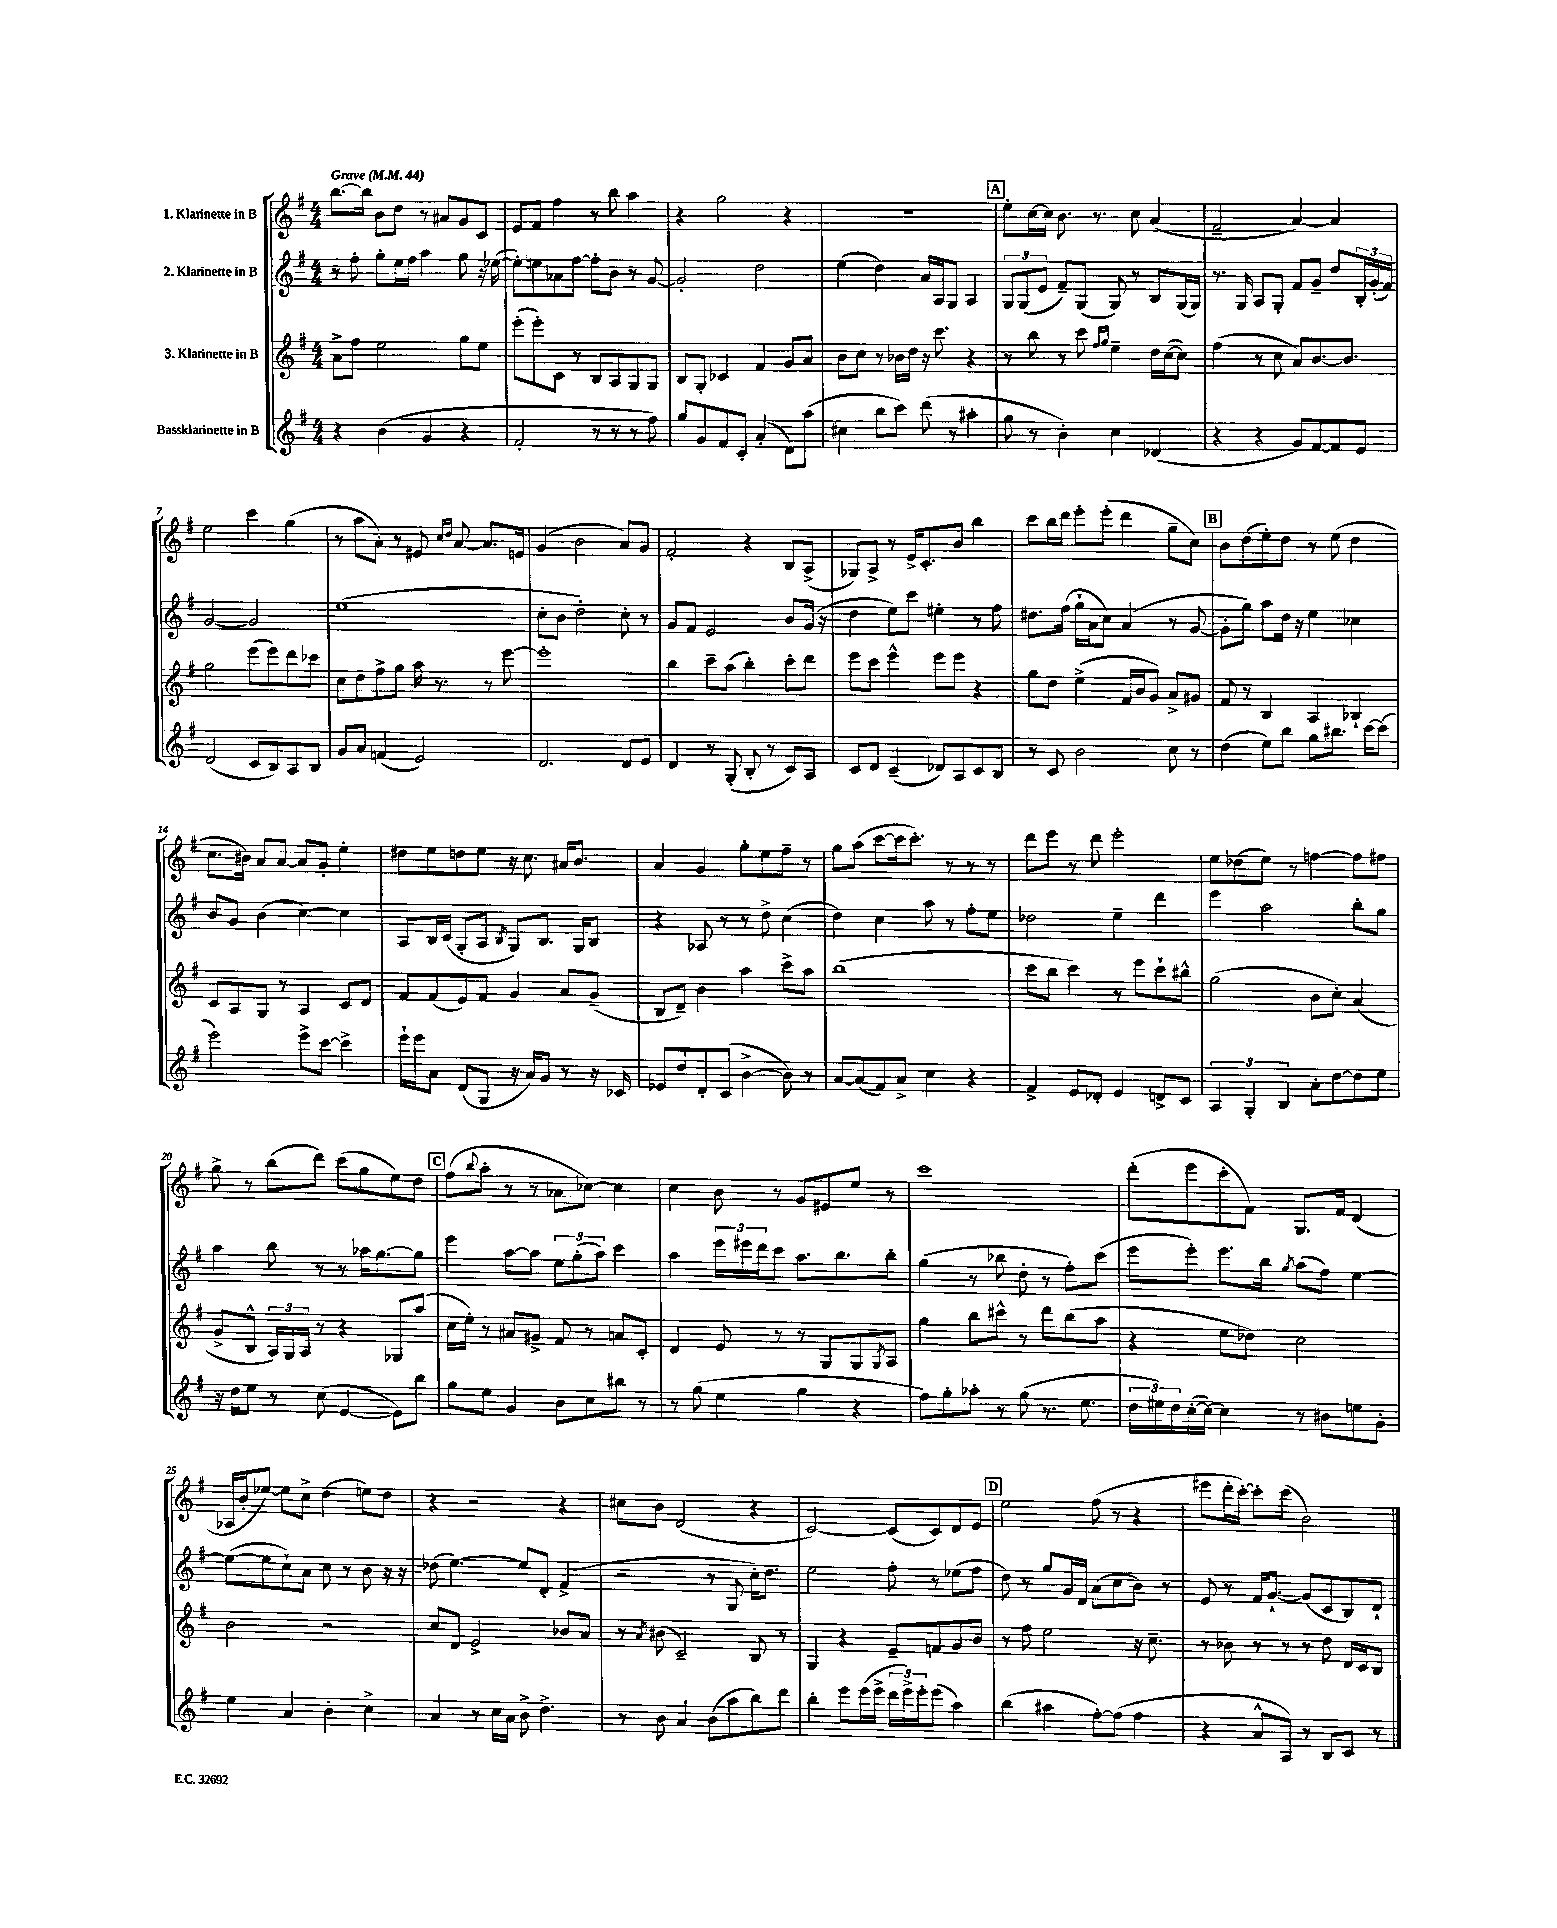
<<
\new StaffGroup <<
\new Staff = "s0" \with { instrumentName = "1. Klarinette in B" } {
    \clef treble \key g \major \numericTimeSignature \time 4/4 \tempo "Grave" 4 = 44
    b''8.~ b''16 b'8 d''8 r8 ais'8 g'8 c'8 |
    e'8 fis'8 fis''4 r8 b''8 a''4 |
    r4 g''2 r4 |
    R1 |
    \mark \markup { \box "A" } e''8-. c''16~ c''16 b'8. r8. c''8 a'4( |
    fis'2-- a'4~) a'4 |
    e''2 c'''4 g''4( |
    r8 a''8 a'8-.) r8 eis'8 \grace { c''16 d''16 } a'8~ a'8. e'16 |
    g'4( b'2 a'8) g'8 |
    fis'2-. r4 b8 a8->( |
    ges8) a8-> r8 e'16-> c'8.-. b'8 b''4 |
    c'''8 b''16 d'''16 e'''8-. e'''8-.( d'''4 g''8-- c''8) |
    \mark \markup { \box "B" } b'8 d''8( e''8-.) d''8 r8 e''8( d''4 |
    c''8. bis'16) a'8 a'8~ a'8 g'8-. e''4-. |
    dis''8 e''8 d''8 e''8 r16 c''8. ais'16 b'8. |
    a'4 g'4 g''8-. e''8 fis''8-- r8 |
    g''8 a''8( c'''8~ c'''16 c'''8.-.) r8 r8 r8 |
    d'''8 e'''8 r8 d'''8 e'''2-. |
    e''8 des''8( e''8) r8 f''4~ f''8 fis''8 |
    g''8-> r8 b''8( d'''8) c'''8( g''8 e''8) d''8 |
    \mark \markup { \box "C" } fis''8( \appoggiatura { b''8 } a''8-. r8 r8 aes'8 ces''8~) ces''4 |
    c''4 b'8 r8 g'8 eis'8 e''8 r8 |
    c'''1 |
    d'''8-.( e'''8 c'''8-. fis'8) g8. fis'16 d'4( |
    aes16 b'16-. ees''8~) ees''8 c''8-> d''4( e''8) d''8 |
    r4 r2 r4 |
    cis''8 b'8 d'2( r4 |
    c'2~) c'8( c'8) d'8 e'8 |
    \mark \markup { \box "D" } e''2 fis''8( r8 r4 |
    eis'''8 d'''16-. c'''16~-.) c'''8-. c'''8( b'2) \bar "|." |
}
\new Staff = "s1" \with { instrumentName = "2. Klarinette in B" } {
    \clef treble \key g \major \numericTimeSignature \time 4/4
    r8 fis''8-. g''8-. e''16 fis''16 a''4 g''8 r16 ees''16~( |
    ees''8-.) e''8 aes'8 fis''8~ fis''8-. b'8 r8 g'8~ |
    g'2-. d''2 |
    e''4( d''4) a'16 a16 g8 a4 |
    \mark \markup { \box "A" } \tuplet 3/2 { g8 g8( e'8 } fis'8--) g8( g8) r8 b8 g16( g16) |
    r8. g16 a8 g8-. fis'8 g'8-- d''8 \tuplet 3/2 { b16-. g'16-.( fis'16) } |
    g'2~ g'2 |
    e''1( |
    c''8-. b'8 d''2-.) c''8-. r8 |
    g'8 fis'8 e'2 b'8 g'16( r16 |
    d''4 e''8) c'''8 eis''4-. r8 fis''8 |
    dis''8. fis''16( g''16-! a'16 c''8) a'4( r8 g'8~ |
    \mark \markup { \box "B" } g'8-. g''8) a''8 d''16 r16 e''4 ces''4 |
    b'8 g'8 b'4( c''4~) c''4 |
    a8 b16 c'16( g8-. a8 \acciaccatura { b8 } g8) b8. g16 b8 |
    r4 aes8 r8 r8 d''8-> c''4( |
    d''4) c''4 a''8 r8 fis''8-. e''8 |
    des''2 e''4-- d'''4 |
    e'''4 a''2 b''8-. g''8 |
    a''4 b''8 r8 r8 aes''16 g''8.~ g''8 |
    \mark \markup { \box "C" } e'''4 a''8~ a''8 \tuplet 3/2 { e''8 g''8-.( a''8) } c'''4 |
    a''4 \tuplet 3/2 { e'''16 eis'''16 d'''16 } c'''8 a''8. b''8. b''8-. |
    g''4( r8 bes''8 d''8-. r8 fis''8-.) c'''8( |
    e'''8 e'''8-.) e'''8. b''16 \acciaccatura { g''8 } a''8( fis''8) e''4~ |
    e''8~( e''8 c''8-!) a'8 c''8 r8 b'8 r16 r16 |
    des''8( e''4.~) e''8 d'8-. fis'4->( |
    r2 r8 g8 c''16-.) d''8. |
    e''2 fis''8-. r8 ees''8( fis''8 |
    \mark \markup { \box "D" } d''8) r8 g''8 g'16 d'16 a'8( c''8 b'8) r8 |
    e'8 r8 fis'16 g'8.~-! g'8( c'8 b8) d'8-! \bar "|." |
}
\new Staff = "s2" \with { instrumentName = "3. Klarinette in B" } {
    \clef treble \key g \major \numericTimeSignature \time 4/4
    a'8-> fis''8 e''2 g''8 e''8 |
    e'''8-.( e'''8-.) c'8 r8 b8 a8 g8 g8 |
    b8 g8-. ces'4 fis'4 g'8 a'8 |
    b'8 c''8 r8 bes'16 d''16 r16 c'''8. r4 |
    \mark \markup { \box "A" } r8 b''8 r8 c'''8 \grace { fis''16 g''16 } e''4-- d''16 c''16~( c''8) |
    fis''4( r8 c''8 a'8) b'8.~ b'8. |
    g''2 e'''8( e'''8) d'''8 ces'''8 |
    c''8 d''8 fis''8-> g''8 a''16 r8. r8 e'''8~ |
    e'''1-. |
    b''4 c'''8-- a''8( b''4-.) c'''8-. d'''8 |
    e'''8 c'''8 e'''4-^ e'''8 e'''8 r4 |
    g''8 d''8 e''4->( fis'16 b'16 g'8) a'8-> gis'8 |
    \mark \markup { \box "B" } fis'8 r8 b4 a4 bes4-! |
    c'8 a8 g8 r8 a4 c'8 d'8 |
    fis'8 fis'8( e'8) fis'8 g'4 a'8 g'8--( |
    b8 d'8--) b'4 a''4 c'''8-> a''8 |
    b''1( |
    c'''8 b''8 c'''4) r8 e'''8 c'''8-! bis''8-^ |
    g''2( b'8 c''8-.) a'4( |
    g'8-> b8-^ \tuplet 3/2 { a16) g16 a16 } r8 r4 ges8 a''8( |
    \mark \markup { \box "C" } c''16 e''16-.) r8 ais'8 gis'8-> fis'8 r8 a'8 c'8-. |
    d'4 e'8 r8 r8 g8 g8 \acciaccatura { g8 } a8 |
    g''4 b''8 cis'''8-^ r8 d'''8 b''8( a''8 |
    r4 e''8 des''8) c''2 |
    b'2 r2 |
    c''8 d'8 e'2-> bes'8 a'8 |
    r8 \acciaccatura { a'8 } bis'8( c'2--) b8 r8 |
    g4 r4 e'8-- f'8 g'8 b'8 |
    \mark \markup { \box "D" } r8 fis''8 e''2 r16 c''8.-- |
    r8 bes'8 r8 r8 r8 d''8 d'16 c'16 b8 \bar "|." |
}
\new Staff = "s3" \with { instrumentName = "Bassklarinette in B" } {
    \clef treble \key g \major \numericTimeSignature \time 4/4
    r4 b'4( g'4 r4 |
    fis'2-. r8 r8 r8 fis''8) |
    g''8 g'8 fis'8 c'8-. a'4-.( d'8) a''8( |
    cis''4 b''8 c'''8) d'''8( r8 ais''4-. |
    \mark \markup { \box "A" } g''8 r8 b'4-.) c''4 des'4( |
    r4 r4 g'8) fis'8~ fis'8 e'8 |
    d'2( c'8 b8) a8 b8 |
    g'8 a'8 f'4( e'2) |
    d'2. d'8 e'8 |
    d'4 r8 g8-.( b8-. r8 c'8) a8 |
    c'8 d'8 c'4--( des'8) a8 c'8 b8 |
    r8 c'8 b'2 c''8 r8 |
    \mark \markup { \box "B" } d''4( e''8) b''8 g''8 bis''8. c'''16~ c'''8( |
    e'''2) e'''8-> c'''8~ c'''4-> |
    e'''16-! e'''16 a'8 d'8( g8 r16 a'16) g'8 r8 r16 ces'16 |
    ees'8 d''8 d'8-. c'8( b'4~-> b'8) r8 |
    a'8~ a'8( fis'8) a'8-> c''4 r4 |
    fis'4-> e'8 des'8-. e'4 d'8-> c'8 |
    \tuplet 3/2 { a4 g4-. b4 } a'8-. d''8~ d''8 e''8 |
    r16 d''16 e''8 r8 c''8( e'4~ e'8) b''8 |
    \mark \markup { \box "C" } g''8 e''8 g'4 b'8 c''8 bis''8 r8 |
    r8 g''8( e''4 g''4 r4 |
    fis''8) g''8-. aes''8-. r8 g''8( r8. e''8. |
    \tuplet 3/2 { d''16 eis''16) d''16 } c''16~-.( c''16~) c''4 r8 bis'8 e''8 g'8-. |
    e''4 a'4 b'4-. c''4-> |
    a'4 r8 c''16 a'16 b'8-> d''4.-> |
    r8 b'8 a'4 b'8( a''8 b''8) d'''8 |
    b''4-. e'''8 e'''16( e'''16-> \tuplet 3/2 { d'''16 e'''16->) e'''16-. } e'''8( a''4) |
    \mark \markup { \box "D" } b''4( ais''4 fis''8~-.) fis''8( fis''4 |
    r4 a'8-^ a8) r8 b8 c'8 r8 \bar "|." |
}
>>
>>
